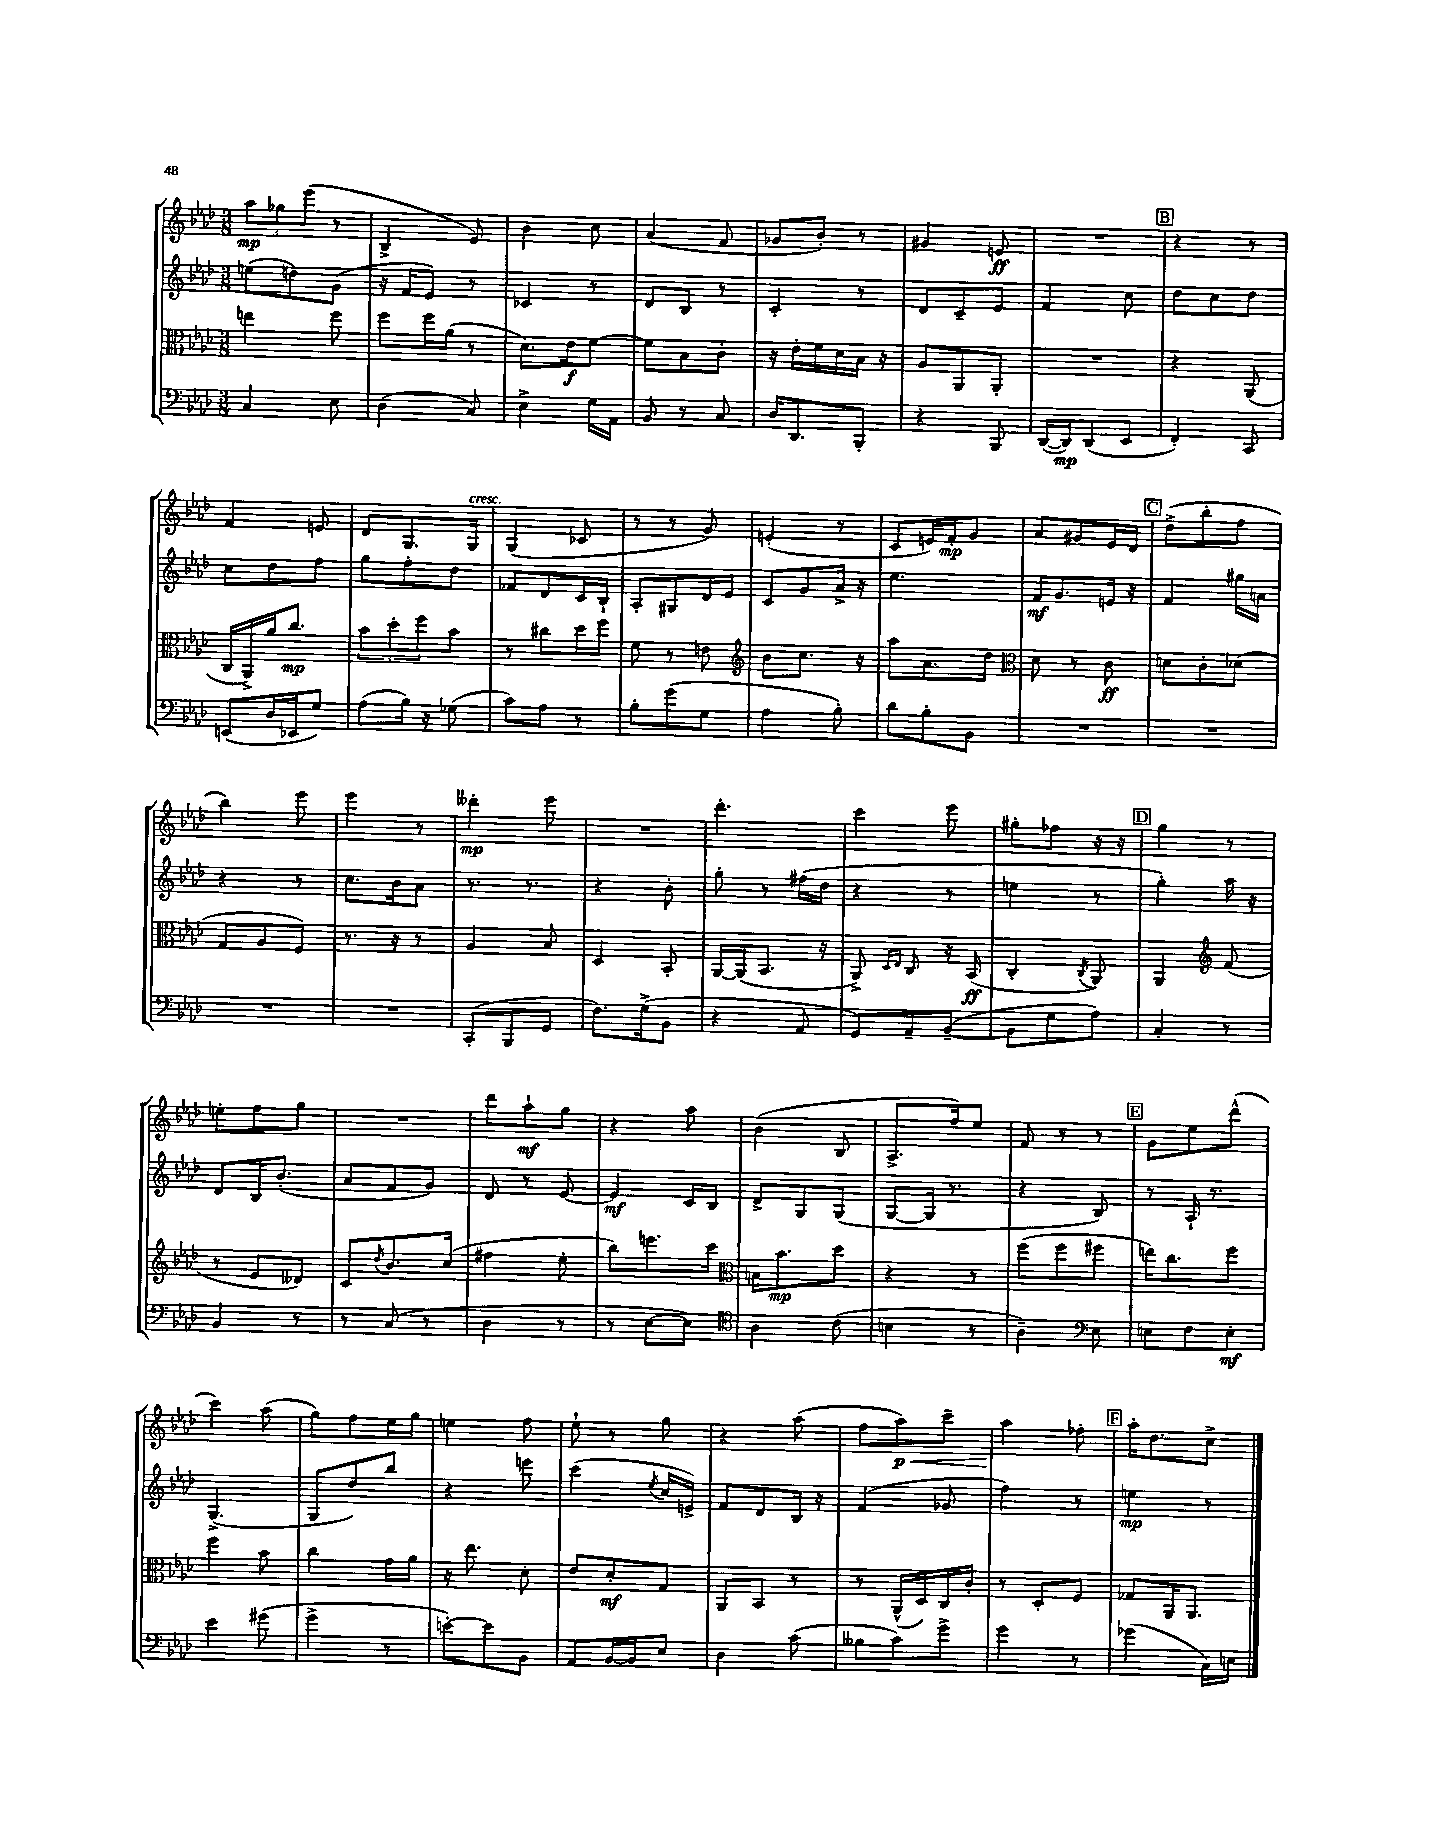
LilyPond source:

<<
\new StaffGroup <<
\new Staff = "s0" {
    \clef treble \key aes \major \numericTimeSignature \time 3/8
    \tuplet 3/2 { aes''8\mp ges''8 ees'''8( } r8 |
    bes4-> ees'8) |
    bes'4 c''8 |
    aes'4( f'8 |
    ges'8 bes'8-.) r8 |
    gis'4 e'8\ff |
    R4. |
    \mark \markup { \box "B" } r4 r8 |
    f'4 e'8 |
    des'8 g8. g16^\markup { \italic "cresc." } |
    g4( ces'8 |
    r8 r8 g'8) |
    e'4-.( r8 |
    c'8 e'16) f'16-.\mp g'8 |
    aes'8 gis'8 ees'16 des'16 |
    \mark \markup { \box "C" } des''8->( bes''8-. f''8 |
    bes''4) ees'''8 |
    ees'''4 r8 |
    deses'''4-.\mp ees'''8 |
    R4. |
    des'''4.-. |
    c'''4 ees'''8 |
    gis''8-. fes''8 r16 r16 |
    \mark \markup { \box "D" } g''4 r8 |
    e''8-. f''8 g''8 |
    R4. |
    des'''8 aes''8-!\mf g''8 |
    r4 aes''8 |
    bes'4( bes8 |
    aes8.-> f''16) ees''8 |
    f'8 r8 r8 |
    \mark \markup { \box "E" } g'8 ees''8 des'''8-^( |
    c'''4) aes''8( |
    g''8) f''8 ees''16 g''16 |
    e''4 f''8 |
    ees''8-! r8 g''8 |
    r4 aes''8( |
    f''8 aes''8\p\<) c'''8-- |
    aes''4\! fes''8-. |
    \mark \markup { \box "F" } aes''16-. des''8. c''8-> \bar "|." |
}
\new Staff = "s1" {
    \clef treble \key aes \major \numericTimeSignature \time 3/8
    e''8( d''8) g'8( |
    r16 f'16 ees'8) r8 |
    ces'4 r8 |
    des'8 bes8 r8 |
    c'4-. r8 |
    des'8 c'8-- ees'8 |
    f'4 c''8 |
    \mark \markup { \box "B" } des''8 c''8 des''8 |
    c''8 des''8 f''8 |
    g''8 f''8-. des''8 |
    fes'8 des'8 c'16 bes16-! |
    aes8-. gis8 des'16 ees'16 |
    c'8 g'8 aes'16-> r16 |
    ees''4. |
    f'16\mf g'8. e'16 r16 |
    \mark \markup { \box "C" } f'4 gis''16 a'16 |
    r4 r8 |
    c''8. bes'16 aes'8 |
    r8. r8. |
    r4 bes'8-. |
    g''8-. r8 fis''16( des''16 |
    r4 r8 |
    e''4 r8 |
    \mark \markup { \box "D" } g''4-.) aes''16 r16 |
    des'8 bes16 bes'8.-.( |
    aes'8 f'8 g'8) |
    des'8 r8 ees'8~ |
    ees'4\mf c'16 bes16 |
    des'8-> g8 g8( |
    g8~ g16 r8. |
    r4 bes8) |
    \mark \markup { \box "E" } r8 aes16-! r8. |
    g4.->( |
    g8 des''8) bes''8 |
    r4 e'''8 |
    c'''4( \acciaccatura { ees''8 } c''16 e'16->) |
    f'8 des'8 bes16 r16 |
    f'4( ges'8 |
    f''4) r8 |
    \mark \markup { \box "F" } e''4\mp r8 \bar "|." |
}
\new Staff = "s2" {
    \clef alto \key aes \major \numericTimeSignature \time 3/8
    e''4 f''8 |
    f''8 f''16 aes'16( r8 |
    des'8.) ees'16\f f'8~ |
    f'8 bes8 c'8-. |
    r16 ees'16-. f'16 des'16 bes16 r16 |
    aes8 aes,8 aes,8-. |
    R4. |
    \mark \markup { \box "B" } r4 aes,8( |
    c16 aes,16->) aes'16 c''8.\mp |
    \tuplet 3/2 { bes'8 des''8-. f''8 } bes'8 |
    r8 cis''8 des''16 f''16 |
    f'8 r8 e'8 |
    \clef treble bes'8 c''8. r16 |
    aes''8 aes'8. des''16 |
    \clef alto des'8 r8 c'8\ff |
    \mark \markup { \box "C" } d'8 c'8-. des'8( |
    g8 aes8 f8) |
    r8. r16 r8 |
    aes4 bes8 |
    des4 bes,8-. |
    aes,16~ aes,16( bes,8. r16 |
    aes,8->) \grace { des16 ees16 } c8 r16 bes,16\ff( |
    c4-. \acciaccatura { c8 } aes,8) |
    \mark \markup { \box "D" } aes,4 \clef treble f'8( |
    r8 ees'8 deses'8) |
    c'8 \acciaccatura { des''8 } bes'8. c''16( |
    fis''4 ees''8-. |
    bes''8) e'''8. c'''16 |
    \clef alto b16 bes'8.\mp des''8 |
    r4 r8 |
    f''8( f''8 fis''8 |
    \mark \markup { \box "E" } e''16) c''8. f''8 |
    f''4 bes'8 |
    c''4 g'16 aes'16 |
    r16 ees''8. des'8-. |
    ees'8 des'8-.\mf g8 |
    aes,8 bes,8 r8 |
    r8 aes,16-^( des16) c16 c'16-. |
    r8 des8-. f8 |
    \mark \markup { \box "F" } ges8 aes,16 aes,8. \bar "|." |
}
\new Staff = "s3" {
    \clef bass \key aes \major \numericTimeSignature \time 3/8
    c4 ees8 |
    des4( c8) |
    ees4-> g16 aes,16 |
    bes,8 r8 c8 |
    des16 des,8. bes,,8-. |
    r4 bes,,8 |
    des,16~( des,16\mp) des,8( ees,8 |
    \mark \markup { \box "B" } f,4-.) c,8 |
    e,8( des16 ees,16 g8) |
    aes8( bes16) r16 ges8( |
    c'8) aes8 r8 |
    bes8-. g'8( g8 |
    aes4 bes8-.) |
    des'8 bes8-. bes,8 |
    R4. |
    \mark \markup { \box "C" } R4. |
    R4. |
    R4. |
    c,8-.( bes,,8 g,8 |
    f8.) g16->( bes,8 |
    r4 aes,8 |
    g,8) aes,8-- bes,8~--( |
    bes,8 g8 aes8) |
    \mark \markup { \box "D" } c4-. r8 |
    bes,4 r8 |
    r8 c8( r8 |
    des4 r8 |
    r8 ees8~ ees8) |
    \clef tenor aes4 c'8( |
    b4 r8 |
    aes4--) \clef bass ees8 |
    \mark \markup { \box "E" } e8 f8 e8-.\mf |
    ees'4 gis'8( |
    g'4-> r8 |
    e'8~-.) e'8 bes,8 |
    aes,8 bes,16~ bes,16 ees8 |
    des4 c'8( |
    beses8 c'8) g'8-> |
    g'4 r8 |
    \mark \markup { \box "F" } ges'4( c16) e16 \bar "|." |
}
>>
>>
\layout { \context { \Score \remove "Bar_number_engraver" } }
